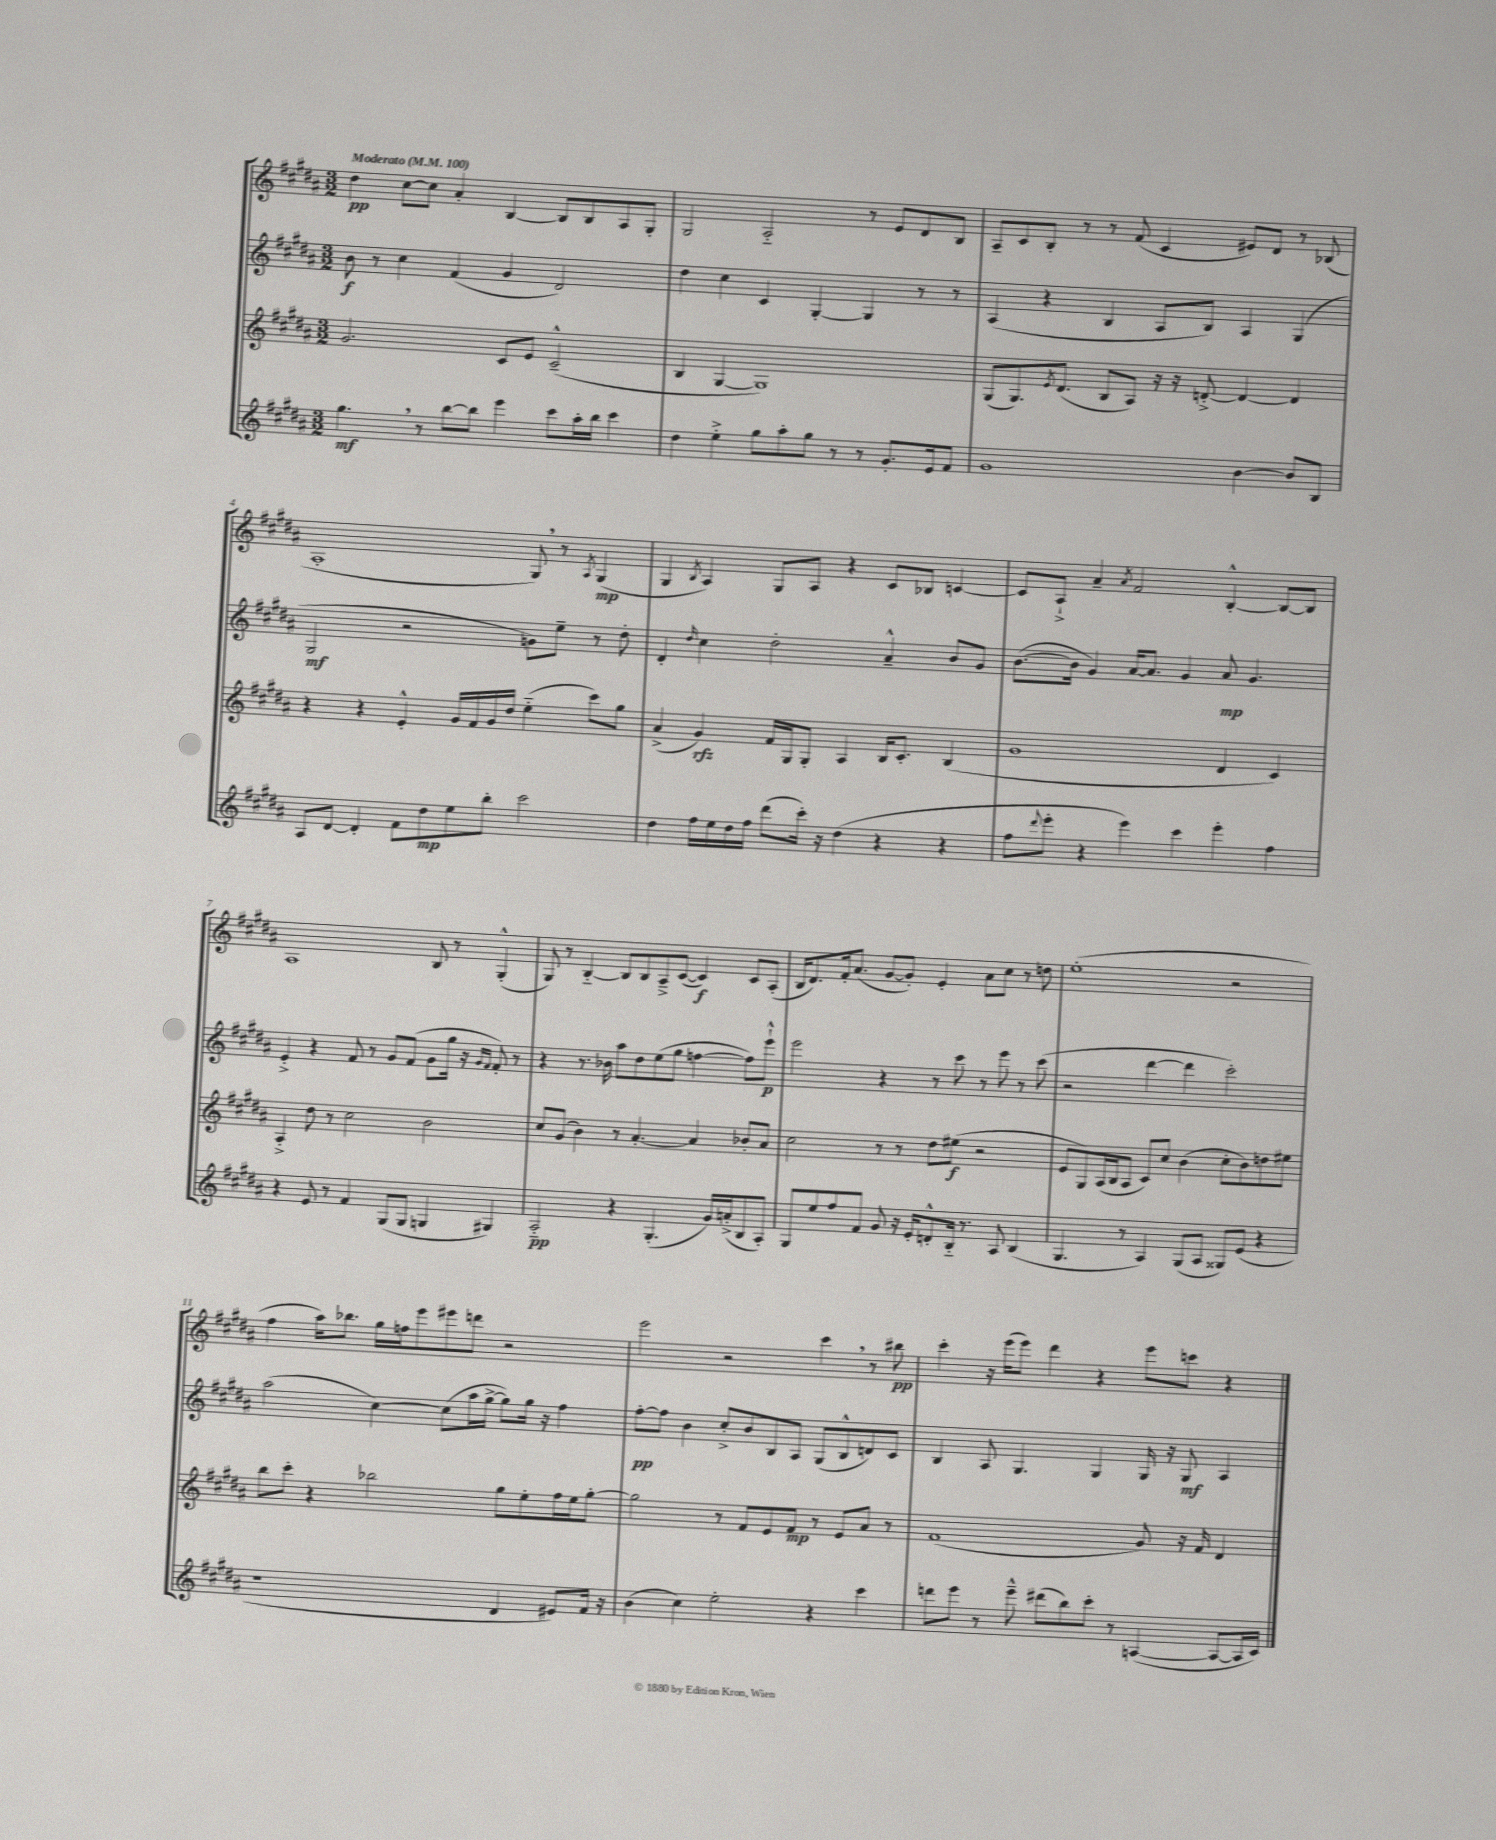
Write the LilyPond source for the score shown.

<<
\new StaffGroup <<
\new Staff = "s0" {
    \clef treble \key b \major \numericTimeSignature \time 3/2 \tempo "Moderato" 4 = 100
    dis''4\pp cis''8~ cis''8 ais'4-. b4~ b8 b8 ais8 gis8-. |
    gis2 ais2-_ r8 e'8 dis'8 b8 |
    ais8-- cis'8 b8-. r8 r8 fis'8( cis'4 eis'8) dis'8 r8 bes8( |
    ais1-. gis8) \breathe r8 \acciaccatura { ais8 } gis4\mp( |
    gis4 \acciaccatura { b8 } ais4) gis8 ais8 r4 cis'8 bes8 c'4~ |
    c'8 ais8-!-> ais'4-- \acciaccatura { ais'8 } fis'2 b4~-.-^ b8~ b8 |
    ais1 b8 r8 gis4-.-^( |
    gis8) r8 b4~-_ b8 b8 ais8---> cis'8~( cis'4\f) cis'8 ais8-.( |
    b16 dis'8.) fis'16-. ais'8.( gis'8~ gis'8-.) e'4-. ais'8 cis''8 r8 d''8 |
    e''1-.( r2 |
    fis''4 ais''16) bes''8. gis''16 f''16 e'''8 eis'''8 d'''8 r2 |
    e'''2 r2 cis'''4 \breathe r8 bis''8\pp |
    cis'''4-. r16 e'''16( e'''8) dis'''4 r4 e'''8 c'''8 r4 \bar "|." |
}
\new Staff = "s1" {
    \clef treble \key b \major \numericTimeSignature \time 3/2
    b'8\f r8 cis''4 fis'4( gis'4 dis'2) |
    dis''4 cis''4 cis'4 gis4~-. gis4 r8 r8 |
    ais4( r4 b4 ais8 b8) ais4 gis4( |
    gis2\mf r2 g'8) e''8-- r8 dis''8-. |
    dis'4-. \grace { dis''16 } cis''4 dis''2-. ais'4---^ b'8 gis'8 |
    b'8.~( b'16 gis'4) ais'16~ ais'8. gis'4 ais'8\mp gis'4. |
    e'4-.-> r4 fis'8 r8 gis'8 fis'8( gis'8 gis''16 r16 \grace { gis'16 fis'16 } fis'8-.) r8 |
    r4 r8. bes'16 ais''8 dis''8 e''8( gis''8 f''4~ f''8) e'''8-!-^\p |
    e'''2 r4 r8 cis'''8 r8 e'''8 r8 cis'''8( |
    r2 dis'''4~ dis'''4 cis'''2-.) |
    ais''2( cis''4~) cis''8( ais''16 gis''16~-> gis''8) gis''16 r16 fis''4 |
    fis''8~-.\pp fis''8 b'4 cis''8-.-> b'8 b8 ais8 gis8( b8-^ d'8) cis'8 |
    b4 ais8 gis4. gis4 gis16 r16 gis8\mf ais4 \bar "|." |
}
\new Staff = "s2" {
    \clef treble \key b \major \numericTimeSignature \time 3/2
    gis'2. cis'8 e'8 cis'2---^( |
    b4 gis4~ gis1) |
    gis8( gis8.) \acciaccatura { e'8 } dis'8.( b8 ais8) r16 r16 d'8~-.-> d'4~ d'4 |
    r4 r4 e'4-.-^ gis'16 fis'16 gis'16 dis''16 e''4-_( cis'''8) gis''8 |
    ais'4->( gis'4\rfz) fis'16 gis16 gis8-. ais4 b16 cis'8.-. b4( |
    gis'1 dis'4 cis'4) |
    ais4-.-> dis''8 r8 cis''2 b'2 |
    cis''8 gis'8( b'4) r8 ais'4.~-. ais'4 bes'8-. ais'8 |
    cis''2 r8 r8 dis''8 eis''8\f( r2 |
    e'8 gis8) ais16( b16 ais8 cis'8) cis''8 b'4( cis''8-. b'8) d''8 eis''8 |
    b''8 cis'''8-. r4 bes''2 gis''8 e''8-. fis''16 e''16 gis''8~-. |
    gis''2 r8 fis'8 e'8 fis'8\mp r8 e'8 ais'8 r8 |
    fis'1( gis'8) r16 fis'16 dis'4 \bar "|." |
}
\new Staff = "s3" {
    \clef treble \key b \major \numericTimeSignature \time 3/2
    gis''4.\mf \breathe r8 b''8~ b''8 e'''4 cis'''8 ais''16-. b''16 cis'''4 |
    dis''4 e''4-.-> gis''8 ais''8-. gis''8 r8 r8 gis'8.-. e'16 fis'8 |
    gis'1 b'4~ b'8 b8 |
    ais8 dis'8~ dis'4-. fis'8 dis''8\mp e''8 b''8-. cis'''2 |
    dis''4 fis''16 e''16 dis''16 fis''16 dis'''8( cis'''16-.) r16 dis''4( r4 r4 |
    fis''8 \appoggiatura { dis'''8 } e'''8-. r4 e'''4) cis'''4 e'''4-. fis''4 |
    r4 e'8 r8 fis'4 gis8( gis8 g4 gis4) |
    ais2-_\pp r4 gis4.-.( gis'16) a'16-.->( b8 ais8-.) |
    gis8 e''8 fis''8 fis'8 gis'8 r16 e'16-. d'8-.-^ b16-_ r8. ais8 b4( |
    gis4. r8 ais4) gis8( ais8 gisis8) e'8( r4 |
    r1 dis'4 eis'8) fis'16 r16 |
    b'4( cis''4) e''2-. r4 cis'''4 |
    d'''8 e'''8 r8 e'''8---^ dis'''8( b''8) cis'''8-. r8 a4~( a8~ a16 cis'16) \bar "|." |
}
>>
>>
